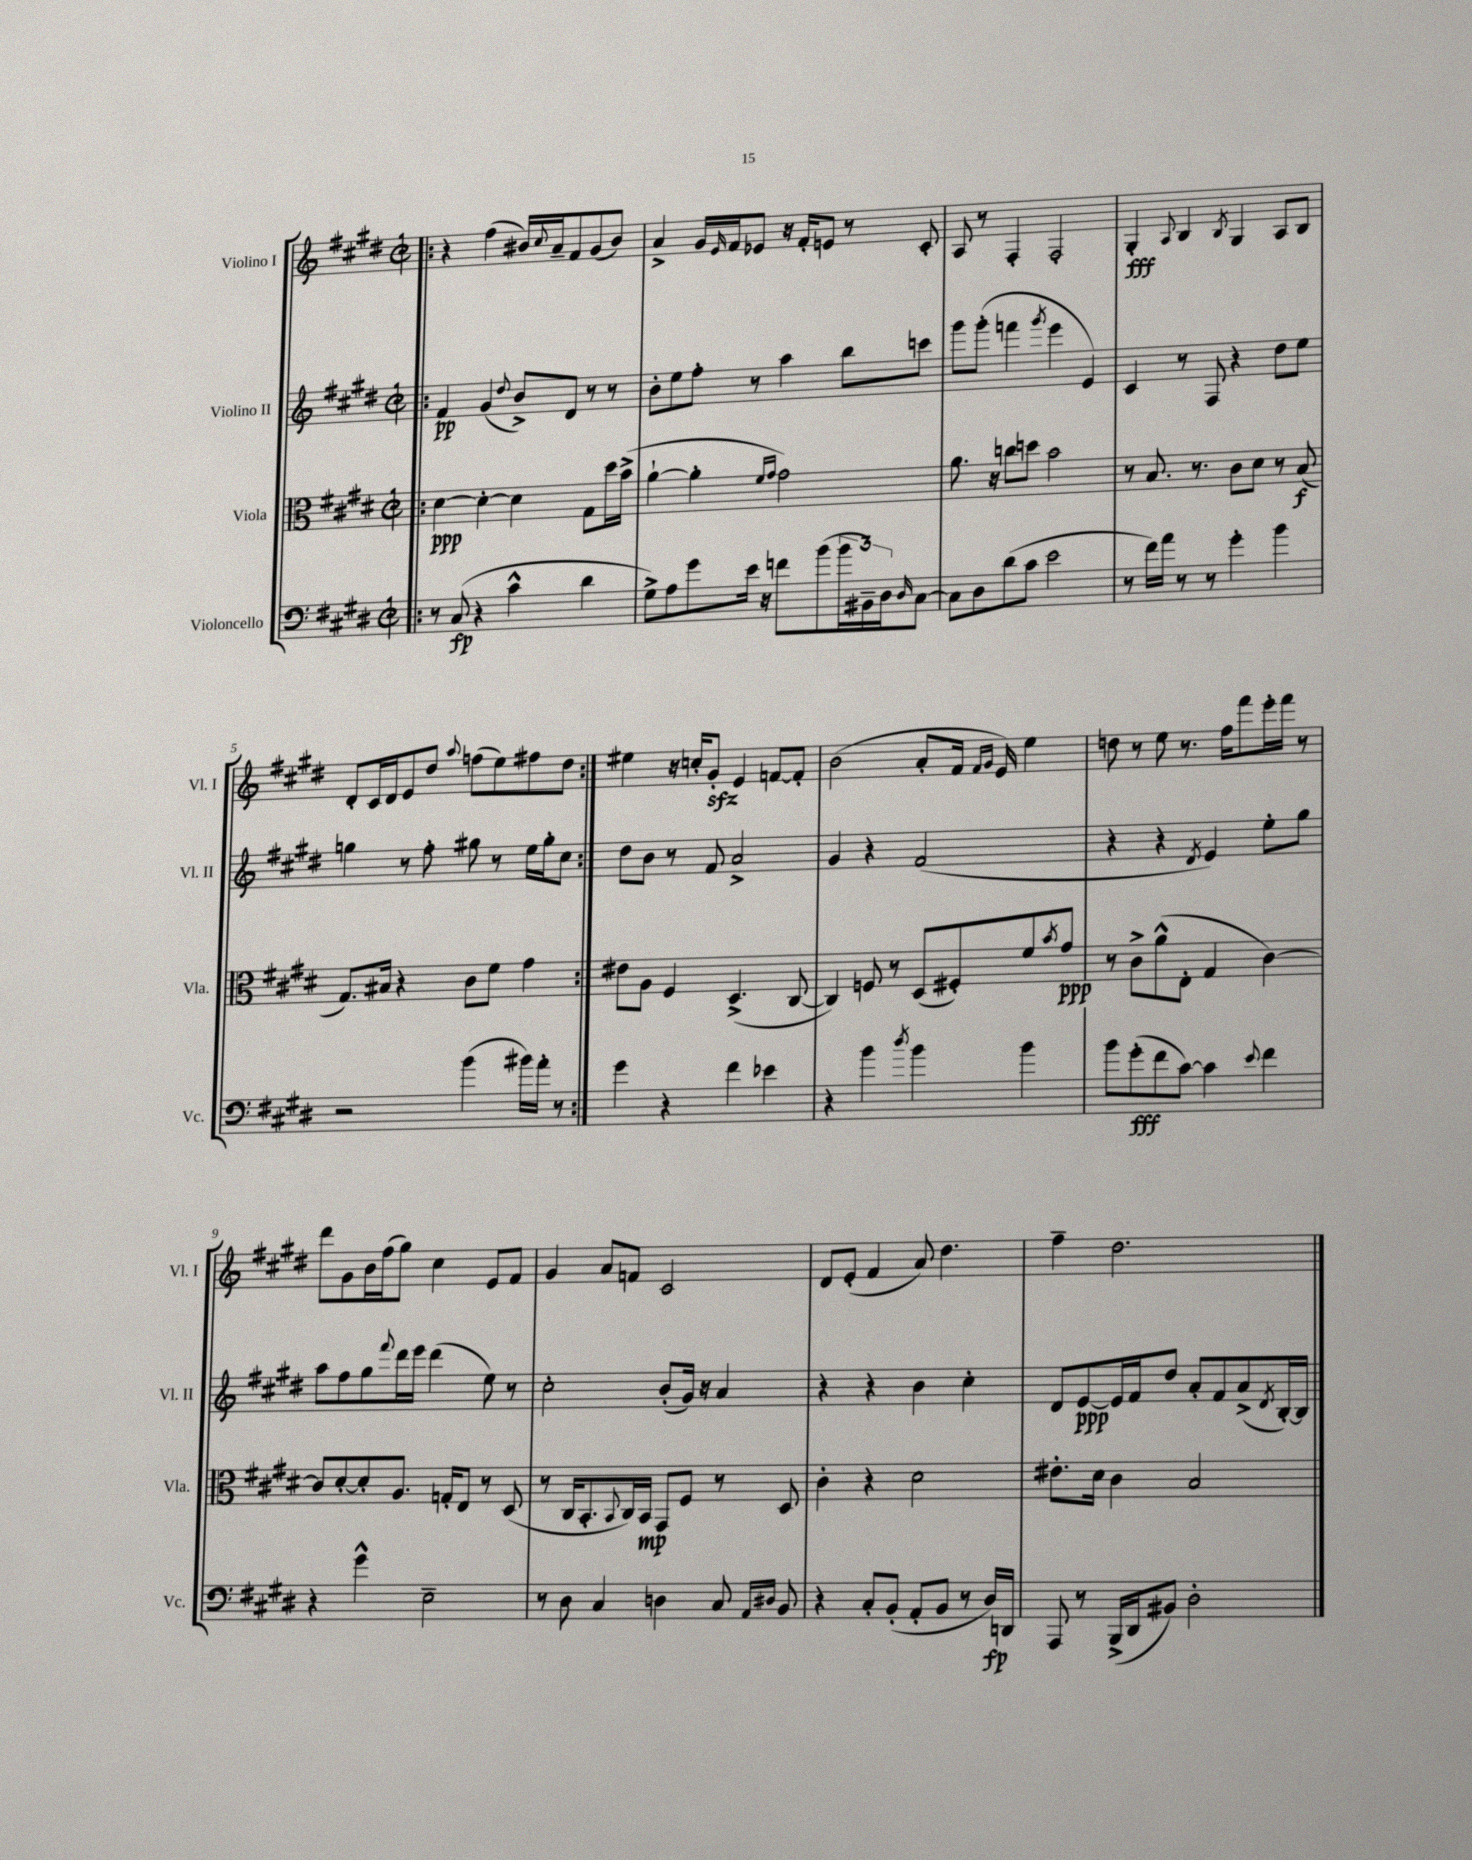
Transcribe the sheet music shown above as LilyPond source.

<<
\new StaffGroup <<
\new Staff = "s0" \with { instrumentName = "Violino I" shortInstrumentName = "Vl. I" } {
    \clef treble \key e \major \defaultTimeSignature \time 2/2
    \repeat volta 2 { \bar ".|:" r4 fis''4( bis'16) \appoggiatura { cis''8 } a'16-- fis'8 gis'8( bis'8) |
    a'4-> gis'16 \grace { e'16 } fis'16 ees'8 r16 fis'16-. e'8 r8 cis'8-. |
    a8 r8 fis4-. fis2-. |
    gis4-.\fff \appoggiatura { a8 } b4 \acciaccatura { b8 } gis4 a8 b8 |
    dis'8-. cis'16 dis'16 e'8 dis''8 \appoggiatura { a''8 } f''8( e''8) fis''8 dis''8 | }
    eis''4 r16 c''16-. gis'8-.\sfz e'4 f'8~ f'8-. |
    b'2( a'8-. fis'16 \grace { fis'16 gis'16 } e'16) e''4 |
    d''8 r8 e''8 r8. fis''16 fis'''8 e'''16-. fis'''16 r8 |
    dis'''8 gis'8 b'16 fis''16( gis''8) cis''4 e'8 fis'8 |
    gis'4 a'8 f'8 cis'2 |
    dis'8 e'8-.( fis'4 a'8) dis''4. |
    fis''4-- dis''2. \bar "|." |
}
\new Staff = "s1" \with { instrumentName = "Violino II" shortInstrumentName = "Vl. II" } {
    \clef treble \key e \major \defaultTimeSignature \time 2/2
    \repeat volta 2 { \bar ".|:" fis'4\pp gis'4( \appoggiatura { dis''8 } b'8->) dis'8 r8 r8 |
    b'8-. e''8 fis''8-. r8 a''4 b''8 c'''8 |
    gis'''8 gis'''8-.( f'''4 \acciaccatura { gis'''8 } e'''4 e'4) |
    cis'4 r8 fis8 r4 dis''8 e''8 |
    g''4 r8 fis''8-. gis''8 r8 e''16 gis''16-. cis''8 | }
    dis''8 b'8 r8 fis'8 a'2-> |
    gis'4 r4 fis'2( |
    r4 r4 \acciaccatura { dis'8 } e'4) e''8-. gis''8 |
    a''8 fis''8 gis''8 \appoggiatura { fis'''8 } dis'''16 e'''16 dis'''4( e''8) r8 |
    cis''2-. b'8-.( gis'16) r16 a'4 |
    r4 r4 b'4 cis''4-. |
    dis'8 e'8~\ppp e'16 fis'16 dis''8 a'8-. fis'8 a'8->( \acciaccatura { dis'8 } b16~-.) b16 \bar "|." |
}
\new Staff = "s2" \with { instrumentName = "Viola" shortInstrumentName = "Vla." } {
    \clef alto \key e \major \defaultTimeSignature \time 2/2
    \repeat volta 2 { \bar ".|:" dis'4~\ppp dis'4~-. dis'4 gis8 dis''16 b'16->( |
    a'4~-! a'4-. \grace { fis'16 gis'16 } gis'2) |
    a'8. r16 c''8 d''8 b'2 |
    r8 b8. r8. cis'8 dis'8 r8 b8\f( |
    gis8.) bis16 r4 cis'8 fis'8 gis'4 | }
    eis'8 a8 fis4 dis4.->( cis8~ |
    cis4) f8 r8 dis8( fis8-.) fis'8 \acciaccatura { b'8 } gis'8\ppp |
    r8 cis'8-> a'8-^( e8-. gis4 cis'4~) |
    cis'8 dis'8~-. dis'8-. a8. g16-. e8 r8 dis8( |
    r8 cis16 b,8.-. \appoggiatura { b,8 } cis16) b,16\mp gis,8 fis8 r8 dis8 |
    cis'4-. r4 dis'2 |
    eis'8.-. dis'16 cis'4 b2 \bar "|." |
}
\new Staff = "s3" \with { instrumentName = "Violoncello" shortInstrumentName = "Vc." } {
    \clef bass \key e \major \defaultTimeSignature \time 2/2
    \repeat volta 2 { \bar ".|:" r8 cis8\fp( r4 cis'4-^ dis'4 |
    gis8->) a8 gis'8 e'16 r16 f'8 b'8( \tuplet 3/2 { b'16 bis,16--) dis16 } \grace { dis16 } cis8~ |
    cis8 dis8 dis'8( cis'8 e'2 |
    r8 fis'16) a'16 r8 r8 gis'4-. b'4 |
    r2 b'4( bis'16) a'16-. r8 | }
    gis'4 r4 fis'4 ees'4 |
    r4 b'4 \acciaccatura { dis''8 } b'4 b'4 |
    b'8 gis'8-.\fff( fis'8 cis'8~) cis'4 \appoggiatura { e'8 } fis'4 |
    r4 gis'4-^ e2-- |
    r8 dis8 cis4 d4 cis8 \grace { a,16 dis16 } b,8 |
    r4 cis8-. b,8-.( a,8-. b,8 r8 dis16\fp) d,16 |
    a,,8 r8 b,,16->( dis,16 bis,8) dis2-. \bar "|." |
}
>>
>>
